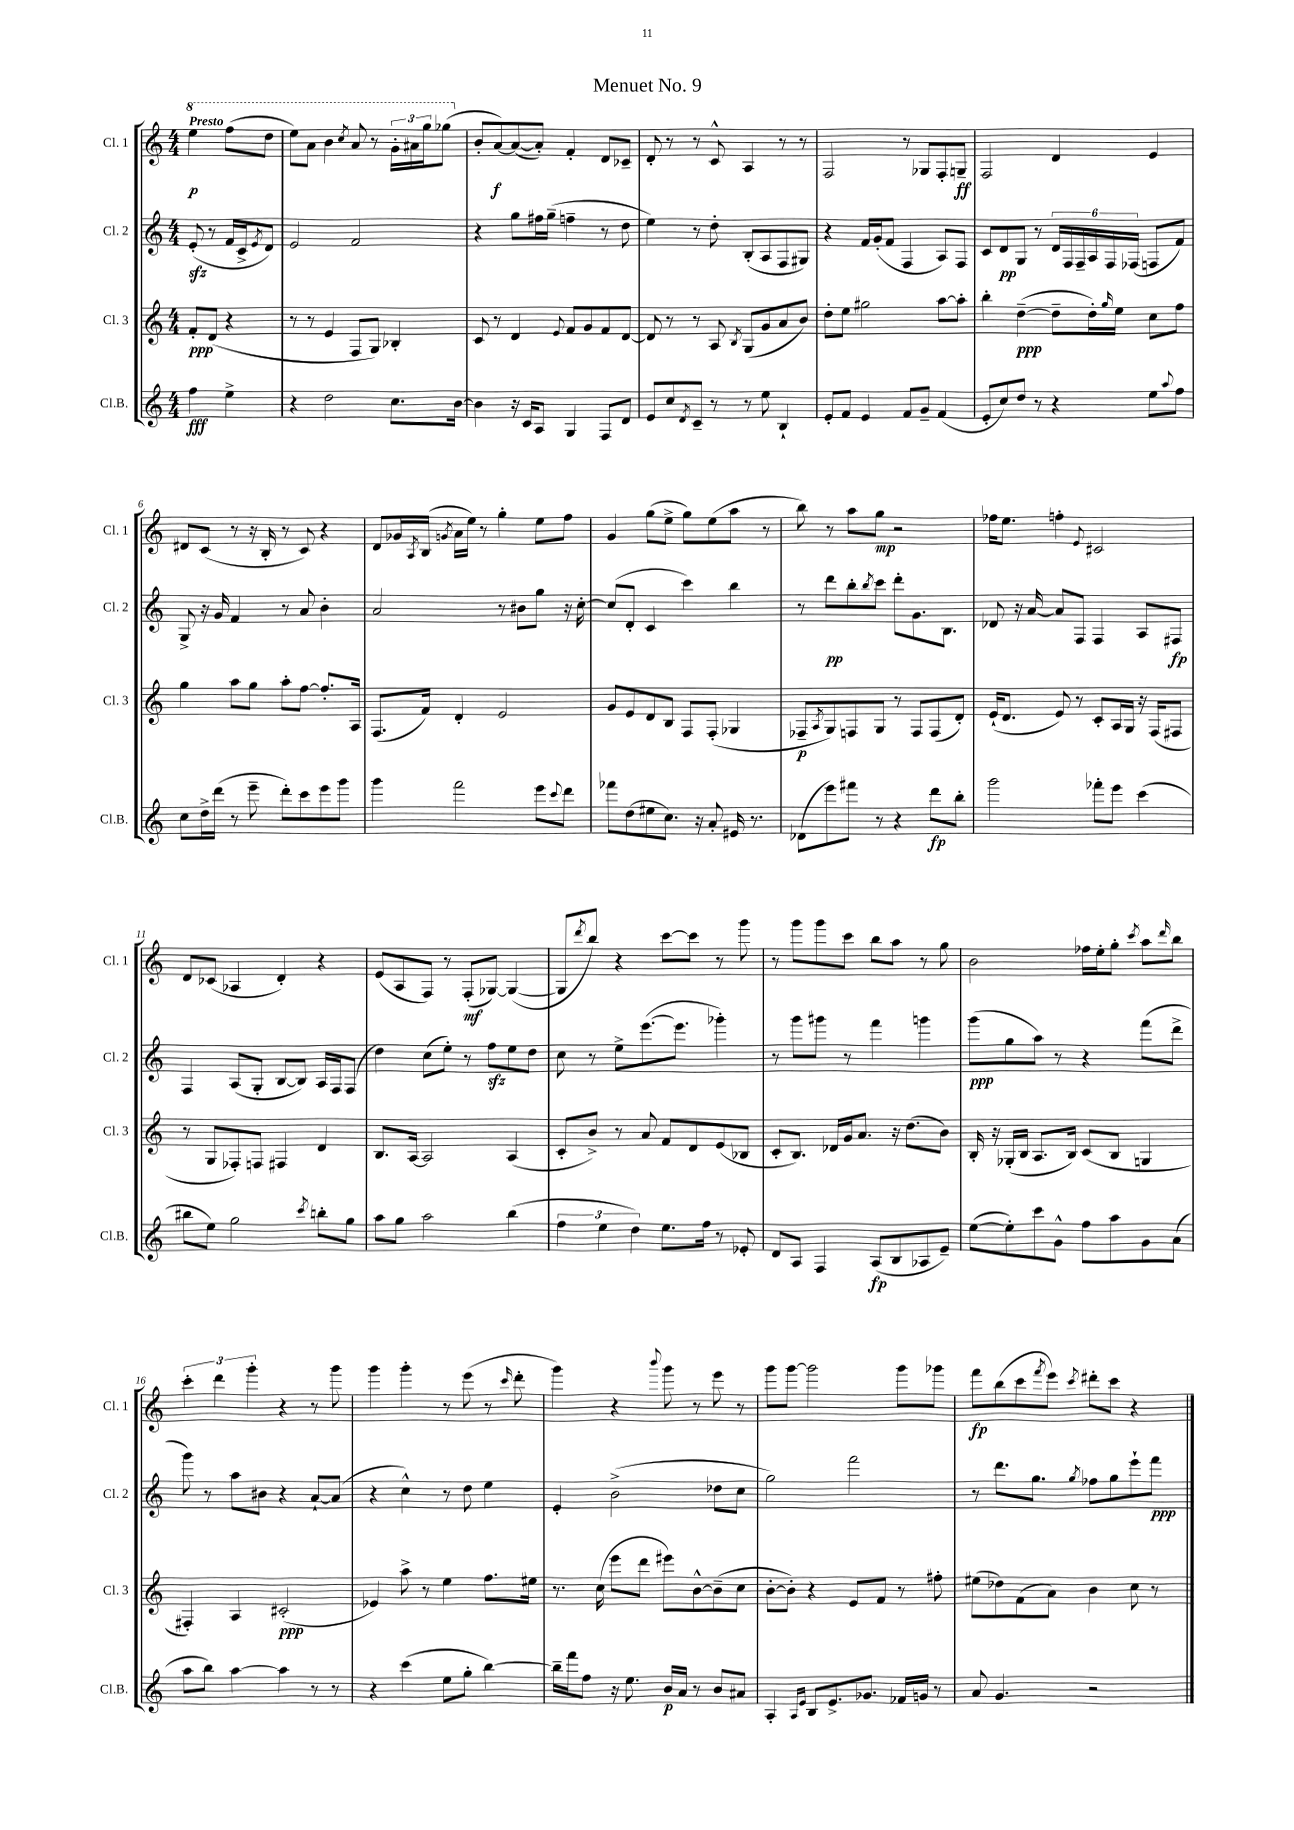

**kern	**kern	**kern	**kern
*staff4	*staff3	*staff2	*staff1
*clefG2	*clefG2	*clefG2	*clefG2
*k[]	*k[]	*k[]	*k[]
*M4/4	*M4/4	*M4/4	*M4/4
4ff	8f'	(8e'	4eee
.	(8d	8r	.
4ee^	4r	16f	(8fff
.	.	16c^	.
.	.	8qe	.
.	.	8d)	8ddd
=	=	=	=
4r	8r	2e	8eee)
.	8r	.	8aa
2dd	4e	.	4bb
.	.	.	8qccc
.	8F	2f	8aa
.	8G)	.	8r
8.cc	4B-'	.	24gg'
.	.	.	24aa#
.	.	.	24ggg
.	.	.	(8ggg-
[16b	.	.	.
=	=	=	=
4b]	8c	4r	8b'
.	8r	.	[8a)
16r	4d	8gg	(8a_
16c	.	.	.
8A	.	16ff#	8a'])
.	.	(16gg~	.
.	8qqe	.	.
4G	8f	4ff~	4f'
.	8g	.	.
8F	8f	8r	8d
8d	[8d	8dd	8c-~
=	=	=	=
8e	8d]	4ee)	8d'
8cc	8r	.	8r
8qd	.	.	.
8c~	8r	8r	8r
8r	8A	8dd'	8c^^
.	8qB	.	.
8r	(8G	(8B'	4A
8ee	8g	8A	.
4B`	8a	8F	8r
.	8b)	8G#)	8r
=	=	=	=
8e'	8dd'	4r	2F
8f	8ee	.	.
4e	2gg#	16f	.
.	.	(16g'	.
.	.	8f	.
8f	.	4F	8r
8g~	.	.	8G-
(4f	[8aa	8A)	8F'
.	8aa']	8F	8G~
=	=	=	=
8e'	4bb'	8c	2F
8cc)	.	8d	.
8dd	([4dd~	8G	.
8r	.	8r	.
4r	8dd~]	24d	4d
.	.	24F	.
.	.	24F~	.
.	16dd')	24A	.
.	.	24F	.
.	16qqgg	.	.
.	16ee	.	.
.	.	(24F-	.
8ee	8cc	8F	4e
8qqaa	.	.	.
8ff	8ff	8f)	.
=	=	=	=
8cc	4gg	8G^	8d#
16dd^	.	16r	(8c
(16ddd	.	16g	.
8r	8aa	4f	8r
8eee~	8gg	.	16r
.	.	.	16B'
8ddd')	8aa'	8r	8r
8ccc	[8ff	8a	8c)
8eee	8.ff']	4b'	4r
8ggg	.	.	.
.	16A	.	.
=	=	=	=
4ggg	(8.F	2a	8d
.	.	.	16g-
.	.	.	8qA
.	16f)	.	(16B
.	.	.	8qg
2fff	4d'	.	16a
.	.	.	16ee)
.	.	.	8r
.	2e	8r	4gg'
.	.	8b#	.
8eee	.	8gg	8ee
8qqccc	.	.	.
8ddd	.	16r	8ff
.	.	[16cc'	.
=	=	=	=
8fff-	8g	(8cc]	4g
(8dd	8e	8d'	.
8ee#	8d	4c	(8gg
8.cc)	8B	.	8ee^
.	8F	4ccc)	8gg)
16r	.	.	.
8a'	(8F'	.	(8ee
16e#	4G-	4bb	8aa
8.r	.	.	.
.	.	.	8r
=	=	=	=
(8d-	8F-~	8r	8bb)
.	8qA	.	.
8eee)	8G)	8ddd	8r
8fff#	8F	8bb'	8aa
.	.	8qbb	.
8r	8G	8ccc	8gg
4r	8r	8ddd'	2r
.	8F	8.g	.
8ddd	(8F	.	.
.	.	8.B	.
8bb'	8d')	.	.
=	=	=	=
2ggg	(16e`	8d-	16ff-
.	8.d	.	8.ee
.	.	16r	.
.	.	[16a	.
.	8e)	8a]	4ff'
.	8r	8F	.
.	.	.	8qqe
8fff-'	8c'	4F	2c#
8eee	16A	.	.
.	16G	.	.
(4ccc	16r	8A	.
.	(16F	.	.
.	8F#	8F#	.
=	=	=	=
8bb#	8r	4F	8d
8ee)	8G	.	(8c-
2gg	8F-')	(8A	4A-
.	8F	8G'	.
.	4F#	[8B	4d')
.	.	8B])	.
8qccc	.	.	.
8bb'	4d	16A	4r
.	.	16F	.
8gg	.	(8F	.
=	=	=	=
8aa	8.B	4dd)	(8e
8gg	.	.	8A
.	[16A	.	.
2aa	2A]	(8cc	8F)
.	.	8ee')	8r
.	.	8r	(8F'
.	.	8ff	[8G-)
(4bb	(4A	8ee	(4G-_
.	.	8dd	.
=	=	=	=
6ff	8c'	8cc	8G-]
.	.	.	8qddd
.	8b^)	8r	8bb)
6ee	.	.	.
.	8r	8ee^	4r
6dd)	.	.	.
.	8a	([8.eee	.
8.ee	8f	.	[8ccc
.	.	8.eee]	.
.	8d	.	8ccc]
16ff	.	.	.
8r	(8e	4ggg-')	8r
8e-'	8B-	.	8ggg
=	=	=	=
8d	8c'	8r	8r
8A	8.B)	8ggg	8ggg
4F	.	8ggg#	8ggg
.	16d-	.	.
.	16g	8r	8ccc
.	8.a	.	.
(8A	.	4fff	8bb
8B	16r	.	8aa
.	(8.dd	.	.
8A-	.	4ggg	8r
8e~)	8b)	.	8gg
=	=	=	=
([8ee	16B'	(8ggg	2b
.	16r	.	.
8ee'])	(16G-'	8gg	.
.	16B	.	.
8ccc	8.A	8aa)	.
8g^^	.	8r	.
.	16B)	.	.
8ff	(8c	4r	16ff-
.	.	.	16ee'
8aa	8B	.	8gg'
.	.	.	8qccc
8g	4G	(8fff	8aa
.	.	.	16qqddd
(8a	.	8ddd^	8bb
=	=	=	=
8aa	4F#')	8ggg)	6ccc'
8bb)	.	8r	.
.	.	.	6ddd
[4aa	4A	8aa	.
.	.	.	6ggg'
.	.	8b#	.
4aa]	(2c#'	4r	4r
8r	.	[8a`	8r
8r	.	(8a]	8ggg
=	=	=	=
4r	4e-)	4r	4ggg
(4ccc	8aa^	4cc^^)	4ggg'
.	8r	.	.
8ee	4ee	8r	8r
8gg'	.	8dd	(8eee
[4bb)	8.ff	4ee	8r
.	.	.	16qqccc
.	.	.	8ddd'
.	16ee#	.	.
=	=	=	=
16bb~]	8.r	4e'	4ggg)
16fff	.	.	.
8ff	.	.	.
.	(16cc	.	.
16r	8eee	(2b^	4r
8.ee	.	.	.
.	8ddd	.	.
.	.	.	8qqbbb
16b	8eee#)	.	8ggg
16a	.	.	.
8r	[8b^^	.	8r
8b	(8b~]	8dd-	8eee
8a#	8cc	8cc	8r
=	=	=	=
4A'	[8b'	2gg)	8ggg
.	8b'])	.	[8ggg
16qqA	.	.	.
16qqe	.	.	.
8B	4r	.	2ggg]
8.e^	.	.	.
.	8e	2fff	.
8.g-	.	.	.
.	8f	.	.
16f-	8r	.	8ggg
16g	.	.	.
8r	8ff#'	.	8ggg-
=	=	=	=
8a	(8ee#	8r	8fff
4.g	8dd-)	8.ddd	(8bb
.	(8f	.	8ccc
.	.	8.gg	.
.	.	.	8qfff
.	8a)	.	8eee)
.	.	8qgg	8qccc
2r	4b	8ff-	8ddd#'
.	.	8gg	8ccc
.	8cc	8eee`	4r
.	8r	8fff	.
==	==	==	==
*-	*-	*-	*-
